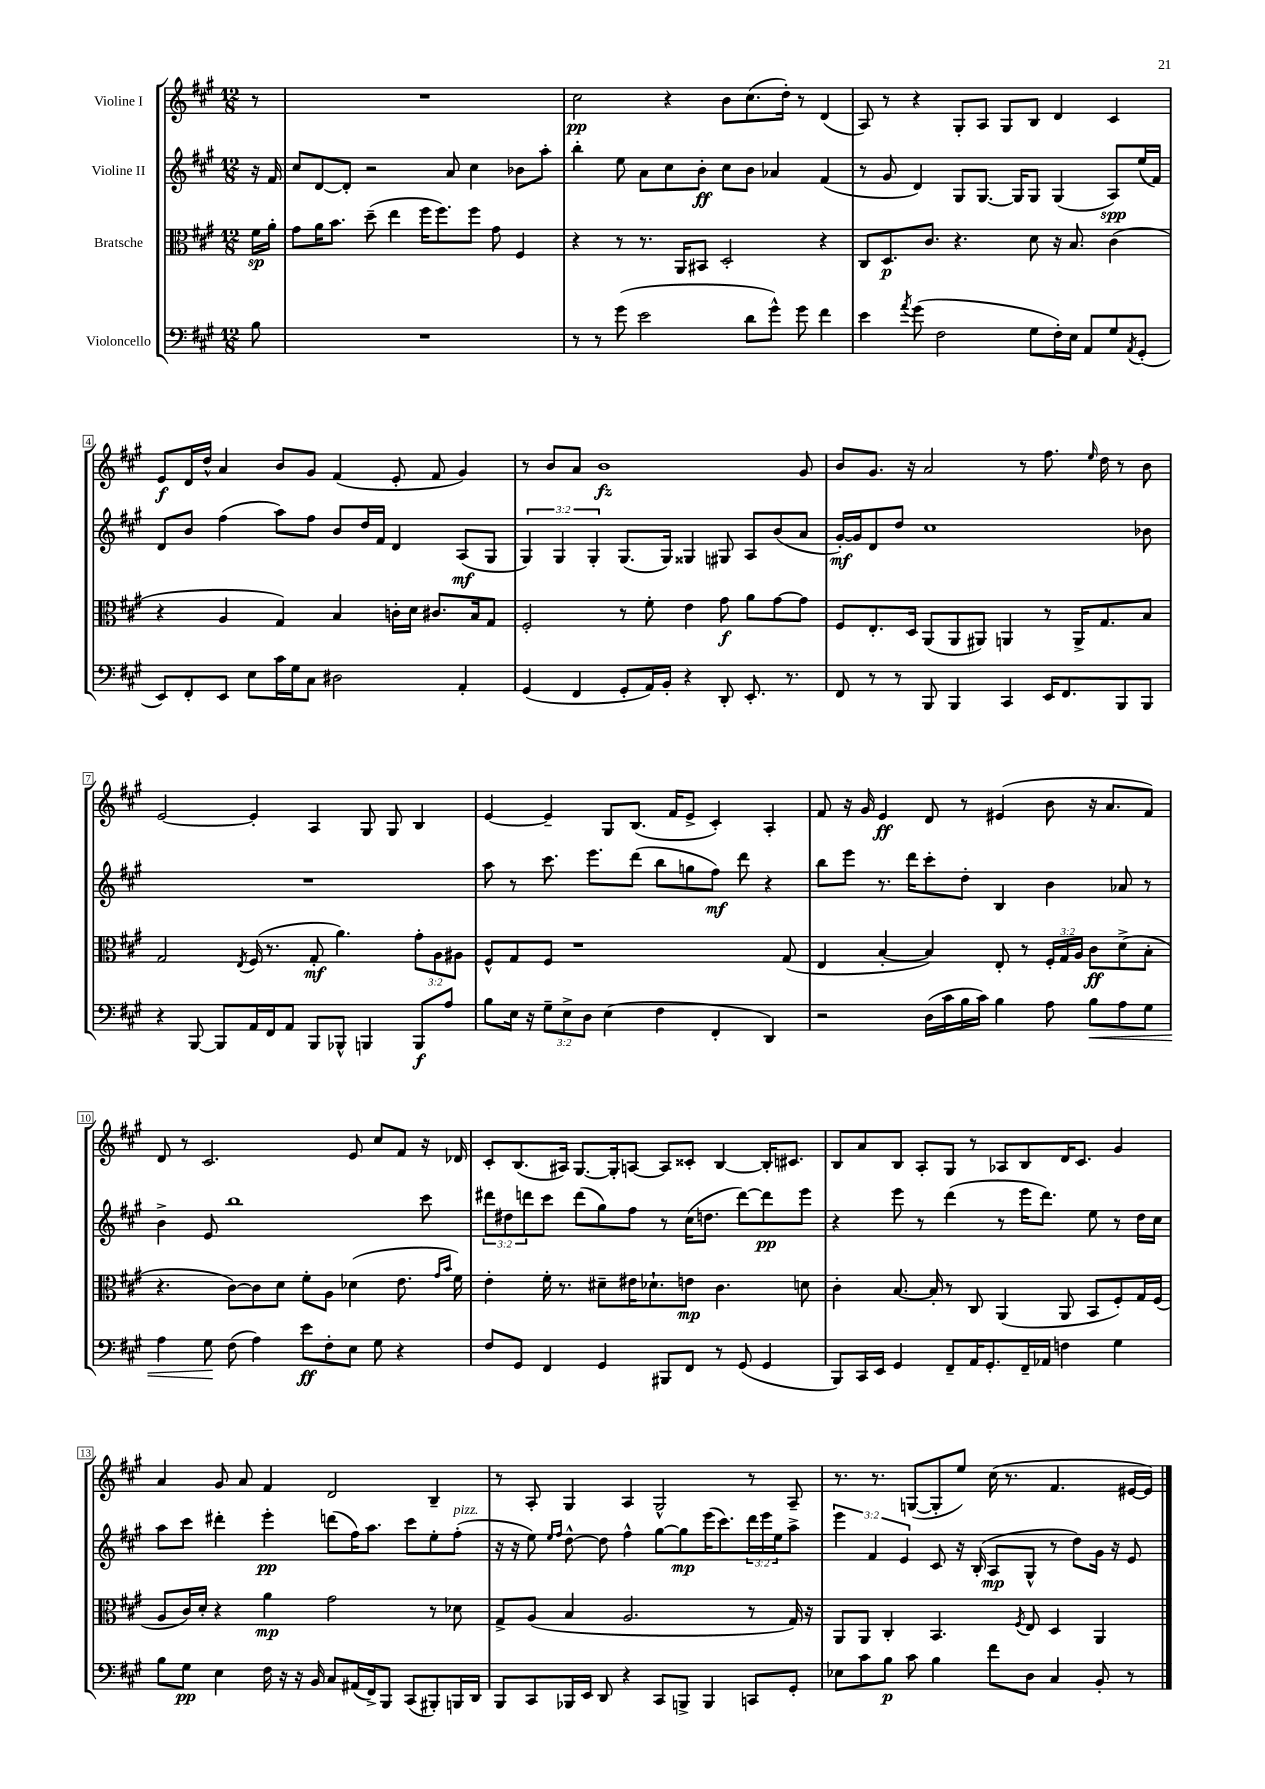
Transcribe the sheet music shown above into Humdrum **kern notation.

**kern	**kern	**kern	**kern
*staff4	*staff3	*staff2	*staff1
*clefF4	*clefC3	*clefG2	*clefG2
*k[f#c#g#]	*k[f#c#g#]	*k[f#c#g#]	*k[f#c#g#]
*M12/8	*M12/8	*M12/8	*M12/8
8B	16f#	16r	8r
.	16a'	16f#	.
=	=	=	=
1.r	8g#	8cc#	1.r
.	16a	[8d	.
.	8.b	.	.
.	.	8d']	.
.	(8dd~	2r	.
.	4ee	.	.
.	16ff#	.	.
.	8.ff#)	.	.
.	.	8a	.
.	8ff#	4cc#	.
.	8g#	.	.
.	4F#	8b-	.
.	.	8aa'	.
=	=	=	=
8r	4r	4bb'	2cc#
8r	.	.	.
(8g#	8r	8ee	.
2e	8.r	8a	.
.	.	8cc#	4r
.	16AA	.	.
.	8BB#	8b'	.
.	2D'	8cc#	8b
8d	.	8b	(8.cc#
8g#^^)	.	4a-	.
.	.	.	16dd')
8g#	.	.	8r
4f#	4r	(4f#	(4d
=	=	=	=
4e	8C#	8r	8A)
.	8.D	8g#	8r
8qa	.	.	.
(8g#	.	4d)	4r
.	8.c#	.	.
2F#	.	.	.
.	4.r	8G#	8G#'
.	.	[8.G#	8A
.	.	.	8G#
.	.	16G#]	.
8G#	8d	8G#	8B
16F#')	16r	(4G#	4d
16E	8.B	.	.
8AA	.	.	.
8G#	(4c#	8A)	4c#
8qAA	.	.	.
(8GG#'	.	(16ee	.
.	.	16f#)	.
=	=	=	=
8EE)	4r	8d	8e
8FF#'	.	8b	16d
.	.	.	16dd^^
8EE	4A	(4ff#	4a
8E	.	.	.
16c#	4G#)	8aa)	8b
16G#	.	.	.
8C#	.	8ff#	8g#
2D#	4B	8b	(4f#
.	.	16dd	.
.	.	16f#	.
.	16c'	4d	8e'
.	16d	.	.
.	8.c#	.	8f#
4AA'	.	(8A	4g#)
.	16B	.	.
.	8G#	8G#	.
=	=	=	=
(4GG#	2F#'	6G#)	8r
.	.	.	8b
.	.	6G#	.
4FF#	.	.	8a
.	.	6G#'	.
.	.	.	1b
8GG#'	8r	(8.G#	.
16AA)	8f#'	.	.
16BB'	.	16G#)	.
4r	4e	4G##	.
8DD'	8g#	8G#	.
8.EE'	8a	8A	.
.	[8g#	(8b	.
8.r	.	.	.
.	8g#]	8a	8g#
=	=	=	=
8FF#	8F#	[16g#')	8b
.	.	16g#]	.
8r	8.E'	8d	8.g#
8r	.	8dd	.
.	16D	.	16r
8BBB	(8AA	1cc#	2a
4BBB	8AA	.	.
.	8AA#)	.	.
4CC#	4AA	.	.
.	.	.	8r
16EE	8r	.	8.ff#
8.FF#	.	.	.
.	16AA^	.	.
.	.	.	16qqee
.	8.G#	.	16dd
8BBB	.	.	8r
8BBB	8B	8b-	8b
=	=	=	=
4r	2G#	1.r	[2e
[8BBB	.	.	.
8BBB]	.	.	.
.	8qE	.	.
16AA	(16F#	.	4e']
16FF#	8.r	.	.
8AA	.	.	.
8BBB	8G#'	.	4A
8BBB-^^	4.a)	.	.
4BBB	.	.	8G#
.	.	.	8G#
8BBB	12g#'	.	4B
.	12A	.	.
8A	.	.	.
.	12A#	.	.
=	=	=	=
8B	8F#^^	8aa	[4e
16E	8G#	8r	.
16r	.	.	.
12G#~	8F#	8.ccc#	4e~]
12E^	.	.	.
.	1r	.	.
12D	.	.	.
.	.	8.eee	.
(4E	.	.	8G#
.	.	(8ddd	(8.B
4F#	.	8bb	.
.	.	.	16f#
.	.	8gg	8e^
4FF#'	.	8ff#)	4c#')
.	.	8ddd	.
4DD)	.	4r	4A'
.	(8G#	.	.
=	=	=	=
2r	4E	8bb	8f#
.	.	8eee	16r
.	.	.	16g#
.	[4B'	8.r	4e
.	.	16ddd	.
(16D	4B])	8ccc#'	8d
16c#	.	.	.
16B	.	8dd'	8r
16c#)	.	.	.
4B	8E'	4B	(4e#
.	8r	.	.
8A	24F#'	4b	8b
.	24G#	.	.
.	24A	.	.
8B	8c#	.	16r
.	.	.	8.a
8A	(8d^	8a-	.
8G#	8B'	8r	8f#)
=	=	=	=
4A	4.r	4b^	8d
.	.	.	8r
8G#	.	8e	2.c#
(8F#	[8c#)	1bb	.
4A)	8c#]	.	.
.	8d	.	.
8e	8f#'	.	.
8F#'	8A	.	.
8E	(4d-	.	8e
8G#	.	.	8cc#
4r	8.e	.	8f#
.	.	8ccc#	16r
.	16qqg#	.	.
.	16qqb	.	.
.	16f#)	.	16d-
=	=	=	=
8F#	4e'	12ddd#	8c#'
.	.	12dd#	.
8GG#	.	.	(8.B
.	.	12ddd	.
4FF#	16f#'	8ccc#	.
.	8.r	.	16A#)
.	.	(8ddd	[8.G#
4GG#	8d#~	8gg#)	.
.	.	.	16G#']
.	16e#	8ff#	[8A
.	8.d-`	.	.
8BBB#	.	8r	8A]
8FF#	8e	(16cc#	8c##'
.	.	8.dd	.
8r	4.c#	.	[4B
(8GG#	.	[8ddd)	.
4GG#	.	8ddd]	16B']
.	.	.	8.c#
.	8d	8eee	.
=	=	=	=
8BBB)	4c#'	4r	8B
16CC#	.	.	8a
16EE	.	.	.
4GG#	[8.B	8eee	8B
.	.	8r	8A'
.	16B']	.	.
8FF#~	8r	(4ddd	8G#
16AA	8C#	.	8r
8.GG#'	.	.	.
.	(4AA	8r	8A-
16FF#~	.	16eee	8B
16AA-	.	8.ddd)	.
4F	8AA	.	16d
.	.	.	8.c#
.	8BB	8ee	.
4G#	8F#')	8r	4g#
.	16G#	16dd	.
.	(16F#	16cc#	.
=	=	=	=
8B	8A	8aa	4a
8G#	16c#)	8ccc#	.
.	16d'	.	.
4E	4r	4ddd#'	8g#
.	.	.	8a
16F#	4a	4eee'	4f#
16r	.	.	.
16r	.	.	.
16BB	.	.	.
8C#	2g#	(8ddd	2d
(16AA#	.	16ff#)	.
16FF#^)	.	8.aa	.
8BBB	.	.	.
(8CC#	.	8ccc#	.
8BBB#')	8r	8ee'	4B~
16BBB	8d-	(8ff#'	.
16DD	.	.	.
=	=	=	=
8BBB	8G#^	16r	8r
.	.	16r	.
8CC#	(8A	8ee)	8A'
.	.	16qqee	.
.	.	16qqff#	.
16BBB-	4B	[8dd^^	4G#
16EE	.	.	.
8DD	.	8dd]	.
4r	2.A	4ff#^^	4A
8CC#	.	[8gg#	2G#^^
8BBB^	.	8gg#]	.
4BBB	.	(16eee	.
.	.	8.ccc#)	.
8CC	8r	24ddd	8r
.	.	24eee	.
.	.	24ee	.
8GG#'	16G#)	8aa^	8A~
.	16r	.	.
=	=	=	=
8E-	8AA	6eee	8.r
8c#	8AA	.	.
.	.	6f#	.
.	.	.	8.r
8B	4C#'	.	.
.	.	6e	.
8c#	.	.	([8G
4B	4.BB	8c#	8G']
.	.	16r	8ee)
.	.	(16B'	.
8f#	.	8A	(16cc#
.	.	.	8.r
.	8qF#	.	.
8D	8E	8G#^^	.
4C#	4D	8r	4.f#
.	.	8dd)	.
8BB'	4AA	16g#	.
.	.	16r	.
8r	.	8e	[16e#
.	.	.	16e#])
==	==	==	==
*-	*-	*-	*-
